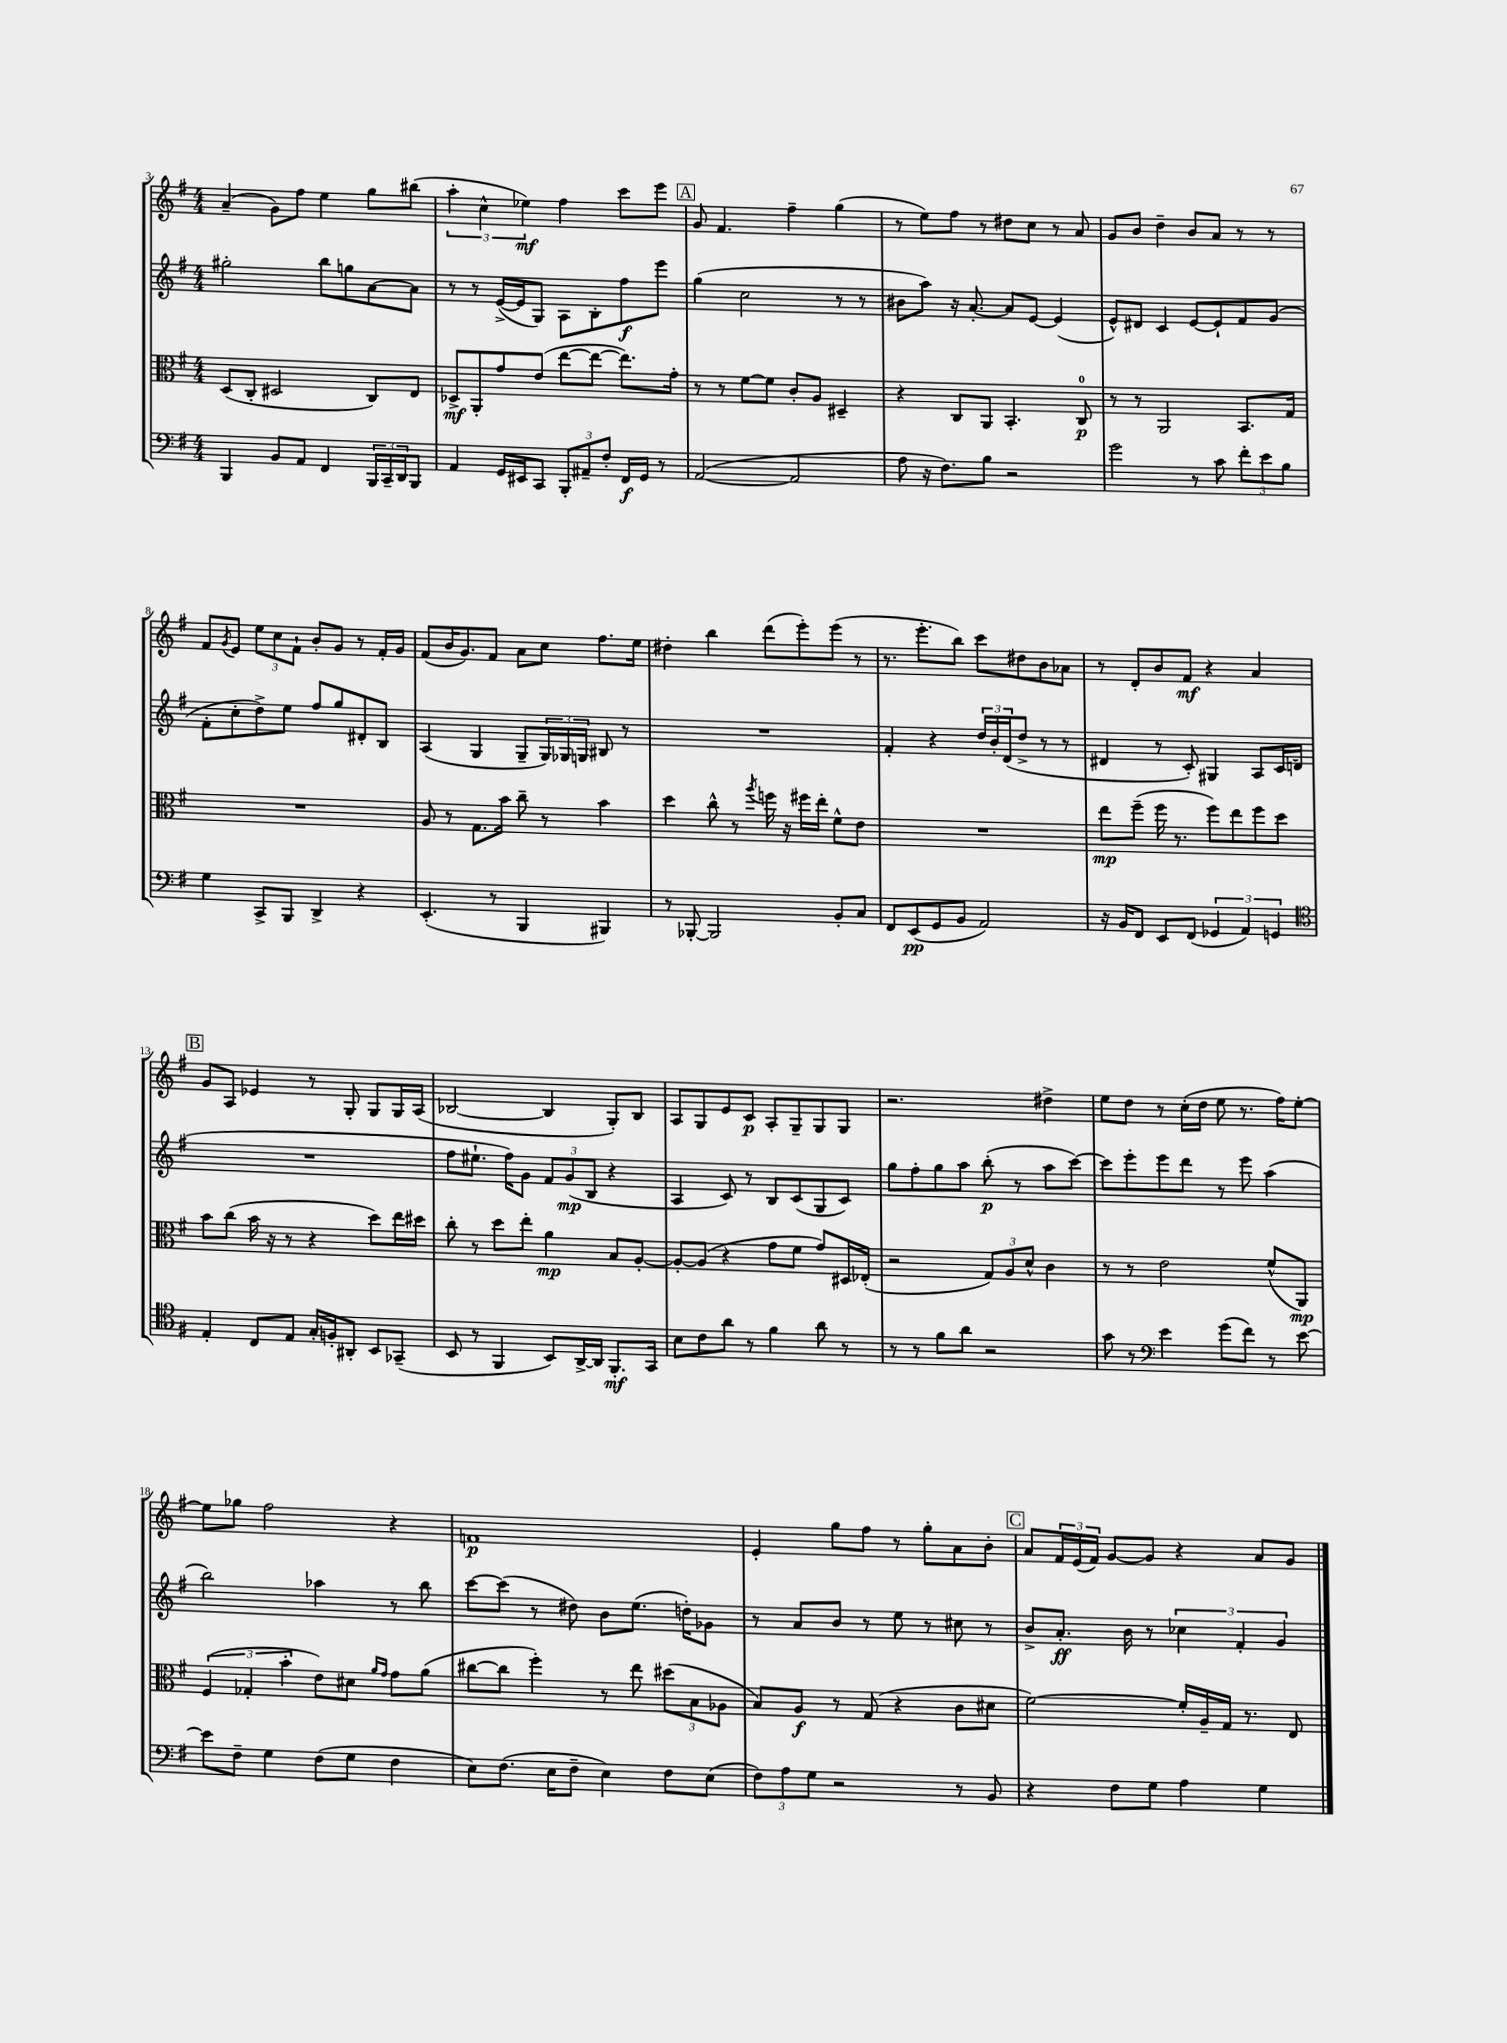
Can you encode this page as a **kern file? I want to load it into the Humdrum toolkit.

**kern	**dynam	**kern	**dynam	**kern	**dynam	**kern	**dynam
*part4	*part4	*part3	*part3	*part2	*part2	*part1	*part1
*staff4	*staff4	*staff3	*staff3	*staff2	*staff2	*staff1	*staff1
*clefF4	*	*clefC3	*	*clefG2	*	*clefG2	*
*k[f#]	*	*k[f#]	*	*k[f#]	*	*k[f#]	*
*M4/4	*	*M4/4	*	*M4/4	*	*M4/4	*
=3	=3	=3	=3	=3	=3	=3	=3
4BBB/	.	(8D/L	.	2gg#X'\	.	(4a~/	.
.	.	8C'/J	.	.	.	.	.
8BB/L	.	2D#X/	.	.	.	8g\L)	.
8AA/J	.	.	.	.	.	8ff#\J	.
4FF#/	.	.	.	8bb\L	.	4ee\	.
.	.	.	.	8ggn\	.	.	.
24BBB/LL	.	8C/L)	.	[8a\	.	8gg\L	.
24CC~/	.	.	.	.	.	.	.
24DD/J	.	.	.	.	.	.	.
8BBB/J	.	8E/J	.	8a\J]	.	(8bb#X\J	.
=4	=4	=4	=4	=4	=4	=4	=4
4AA/	.	8D-X^/L	mf	8r	.	6aa'\	.
.	.	8AA'/	.	8r	.	.	.
.	.	.	.	.	.	6cc^^\	.
16GG/LL	.	8g/	.	([16e^/LL	.	.	.
16EE#X/J	.	.	.	16e/J]	.	.	.
.	.	.	.	.	.	6ee-X\)	mf
8CC/J	.	(8e/J	.	8G/J)	.	.	.
12BBB'/L	.	[8ee\L	.	8A\L	.	4ff#\	.
12AA#X~/	.	.	.	.	.	.	.
.	.	8ee\J_	.	8B'\	.	.	.
12F#'/J	.	.	.	.	.	.	.
16FF#/LL	f	8.ee\L])	.	8ff#\	f	8ccc\L	.
16GG/JJ	.	.	.	.	.	.	.
8r	.	.	.	8eee\J	.	8eee\J	.
.	.	16g'\Jk	.	.	.	.	.
!!LO:REH:place=s1:t=A
=5	=5	=5	=5	=5	=5	=5	=5
([2AA/	.	8r	.	(4gg\	.	8g/	.
.	.	8r	.	.	.	4.f#/	.
.	.	[8f#\L	.	2cc\	.	.	.
.	.	8f#\J]	.	.	.	.	.
2AA/]	.	8c'/L	.	.	.	4ff#~\	.
.	.	8A/J	.	.	.	.	.
.	.	4D#X~/	.	8r	.	(4gg\	.
.	.	.	.	8r	.	.	.
=6	=6	=6	=6	=6	=6	=6	=6
8A\	.	4r	.	8b#X\L	.	8r	.
16r	.	.	.	8aa\J)	.	8ee\L)	.
8.F#\L)	.	.	.	.	.	.	.
.	.	8C/L	.	16r	.	8ff#\J	.
.	.	.	.	[8.a'/	.	.	.
8B\J	.	8AA/J	.	.	.	8r	.
2r	.	4.BB'/	.	8a/L]	.	8dd#X\L	.
.	.	.	.	[8e/J	.	8cc\J	.
.	.	.	.	(4e/]	.	8r	.
.	.	8C/	p	.	.	8a/	.
=7	=7	=7	=7	=7	=7	=7	=7
2g\	.	8r	.	8e^^/L)	.	8g/L	.
.	.	8r	.	8d#X/J	.	8b/J	.
.	.	2AA/	.	4c/	.	4dd~\	.
8r	.	.	.	[8e/L	.	8b/L	.
8c\	.	.	.	8e`/]	.	8a/J	.
12f#'\L	.	8.BB/L	.	8f#/	.	8r	.
12e\	.	.	.	.	.	.	.
.	.	.	.	(8g/J	.	8r	.
12B\J	.	.	.	.	.	.	.
.	.	16G/Jk	.	.	.	.	.
!!LO:LB:g=z
=8	=8	=8	=8	=8	=8	=8	=8
4G\	.	1r	.	8f#'\L	.	8f#/L	.
.	.	.	.	.	.	8qg/	.
.	.	.	.	8cc'\	.	8e/J	.
8CC^/L	.	.	.	8dd^\)	.	12ee\L	.
.	.	.	.	.	.	12cc\	.
8BBB/J	.	.	.	8ee\J	.	.	.
.	.	.	.	.	.	12f#`\J	.
4DD^/	.	.	.	8ff#/L	.	8b'/L	.
.	.	.	.	8gg/	.	8g/J	.
4r	.	.	.	8d#X'/	.	8r	.
.	.	.	.	8B/J	.	16f#'/LL	.
.	.	.	.	.	.	16g/JJ	.
=9	=9	=9	=9	=9	=9	=9	=9
(4.EE'/	.	8A/	.	(4A/	.	(8f#/L	.
.	.	8r	.	.	.	16b/K	.
.	.	.	.	.	.	8.g/)	.
.	.	8.G\L	.	4G/	.	.	.
8r	.	.	.	.	.	8f#/J	.
.	.	16b\Jk	.	.	.	.	.
4BBB/	.	8cc~\	.	8G~/L	.	8a\L	.
.	.	8r	.	24G/L)	.	8cc\J	.
.	.	.	.	24G-X/	.	.	.
.	.	.	.	24Gn/JJ	.	.	.
4BBB#X/)	.	4b\	.	8B#X/	.	8.ff#\L	.
.	.	.	.	8r	.	.	.
.	.	.	.	.	.	16ee\Jk	.
=10	=10	=10	=10	=10	=10	=10	=10
8r	.	4dd\	.	1r	.	4dd#X'\	.
[8BBB-X'/	.	.	.	.	.	.	.
2BBB-/]	.	8cc^^\	.	.	.	4bb\	.
.	.	8r	.	.	.	.	.
.	.	8qaa/	.	.	.	.	.
.	.	16ffn\	.	.	.	(8ddd\L	.
.	.	16r	.	.	.	.	.
.	.	16ff#X\LL	.	.	.	8eee'\)	.
.	.	16ee'\JJ	.	.	.	.	.
8BB'/L	.	8f#^^\L	.	.	.	(8eee\J	.
8C/J	.	8e\J	.	.	.	8r	.
=11	=11	=11	=11	=11	=11	=11	=11
8FF#/L	.	1r	.	4f#'/	.	8.r	.
(8EE/	pp	.	.	.	.	.	.
.	.	.	.	.	.	8.eee'\L	.
8GG/	.	.	.	4r	.	.	.
8BB/J	.	.	.	.	.	8bb\J)	.
2AA/)	.	.	.	24dd/LL	.	8ccc\L	.
.	.	.	.	24b'/	.	.	.
.	.	.	.	(24d/J	.	.	.
.	.	.	.	8dd^/J	.	8dd#X\	.
.	.	.	.	8r	.	8b\	.
.	.	.	.	8r	.	8a-X\J	.
=12	=12	=12	=12	=12	=12	=12	=12
16r	.	8ee\L	mp	4d#X/	.	8r	.
16BB/KL	.	.	.	.	.	.	.
8FF#/J	.	(8ff#~\J	.	.	.	8d'/L	.
8EE/L	.	16ff#\	.	8r	.	8b/	.
.	.	8.r	.	.	.	.	.
(8FF#/J	.	.	.	8c'/)	.	8f#/J	mf
6GG-X/	.	8ff#\L)	.	4G#X/	.	4r	.
.	.	8ee\	.	.	.	.	.
6AA/)	.	.	.	.	.	.	.
.	.	8ff#\	.	8A/L	.	4a/	.
6GGn/	.	.	.	.	.	.	.
.	.	8dd\J	.	16c/L	.	.	.
.	.	.	.	(16dn/JJ	.	.	.
!!LO:LB:g=z
!!LO:REH:place=s1:t=B
=13	=13	=13	=13	=13	=13	=13	=13
*clefC4	*	*	*	*	*	*	*
4E'/	.	8b\L	.	1r	.	8g/L	.
.	.	(8cc\J	.	.	.	8A/J	.
8C/L	.	16b\	.	.	.	4e-X/	.
.	.	16r	.	.	.	.	.
8E/J	.	8r	.	.	.	.	.
16G'/LL	.	4r	.	.	.	8r	.
16Fn'/J	.	.	.	.	.	.	.
8AA#X'/J	.	.	.	.	.	8G'/	.
8BB/L	.	8dd\L)	.	.	.	8G/L	.
(8GG-X~/J	.	16ee\L	.	.	.	16G/L	.
.	.	16dd#X\JJ	.	.	.	(16A/JJ	.
=14	=14	=14	=14	=14	=14	=14	=14
8BB/	.	8cc'\	.	8ff#\L	.	[2B-X/	.
8r	.	8r	.	8.ee#X`\J	.	.	.
4FF#/	.	8dd\L	.	.	.	.	.
.	.	.	.	16ff#\KL)	.	.	.
.	.	8ee'\J	.	8g\J	.	.	.
8BB/L)	.	4a\	mp	12f#/L	.	4B-/]	.
.	.	.	.	(12g/	mp	.	.
[16AA^/L	.	.	.	.	.	.	.
.	.	.	.	12B/J	.	.	.
16AA/JJ]	.	.	.	.	.	.	.
8.FF#'/L	mf	8B/L	.	4r	.	8G'/L)	.
.	.	[8A'/J	.	.	.	8B-/J	.
16GG/Jk	.	.	.	.	.	.	.
=15	=15	=15	=15	=15	=15	=15	=15
8B\L	.	8A'/L_	.	4A/	.	8A/L	.
8c\	.	(8A/J]	.	.	.	8G/	.
8a\J	.	4r	.	8c/)	.	8e/	.
8r	.	.	.	8r	.	8c/J	p
4f#\	.	8g\L	.	8B/L	.	8A'/L	.
.	.	8f#\J	.	(8c/	.	8G~/	.
8a\	.	8g/L)	.	8G/	.	8G/	.
8r	.	16D#X/L	.	8c/J)	.	8G/J	.
.	.	(16E-X'/JJ	.	.	.	.	.
=16	=16	=16	=16	=16	=16	=16	=16
8r	.	2r	.	8gg\L	.	2.r	.
8r	.	.	.	8ff#'\	.	.	.
8f#\L	.	.	.	8gg\	.	.	.
8a\J	.	.	.	8aa\J	.	.	.
2r	.	12G/L)	.	(8bb'\	p	.	.
.	.	12A/	.	.	.	.	.
.	.	.	.	8r	.	.	.
.	.	12d^^/J	.	.	.	.	.
.	.	4c\	.	8aa\L	.	4dd#X^\	.
.	.	.	.	[8ccc\J)	.	.	.
=17	=17	=17	=17	=17	=17	=17	=17
8g\	.	8r	.	8ccc\L]	.	8ee\L	.
8r	.	8r	.	8eee'\	.	8dd\J	.
*clefF4	*	*	*	*	*	*	*
4e\	.	2e\	.	8eee\	.	8r	.
.	.	.	.	8ddd\J	.	(16cc'\LL	.
.	.	.	.	.	.	16dd\JJ	.
(8g\L	.	.	.	8r	.	8ee\	.
8f#\J)	.	.	.	8eee\	.	8.r	.
8r	.	(8f#^^/L	.	(4aa\	.	.	.
.	.	.	.	.	.	16ff#\KL)	.
[8e\	.	8AA/J)	mp	.	.	[8ee'\J	.
!!LO:LB:g=z
=18	=18	=18	=18	=18	=18	=18	=18
8e\L]	.	(6F#/	.	2bb\)	.	8ee\L]	.
8F#~\J	.	.	.	.	.	8gg-X\J	.
.	.	6G-X'/	.	.	.	.	.
4G\	.	.	.	.	.	2ff#\	.
.	.	6b'\	.	.	.	.	.
(8F#\L	.	8e\L)	.	4aa-X\	.	.	.
8G\J	.	8d#X\J	.	.	.	.	.
.	.	16qqa/LL	.	.	.	.	.
.	.	16qqg/JJ	.	.	.	.	.
4F#\	.	8g\L	.	8r	.	4r	.
.	.	(8a\J	.	8bb\	.	.	.
=19	=19	=19	=19	=19	=19	=19	=19
8E\L)	.	[8cc#X\L	.	[8ccc\L	.	1fn	p
(8.F#\J	.	8cc#\J]	.	(8ccc\J]	.	.	.
.	.	4ff#'\)	.	8r	.	.	.
16E\KL	.	.	.	.	.	.	.
8F#~\J	.	.	.	8dd#X\)	.	.	.
4E\)	.	8r	.	8b\L	.	.	.
.	.	8ee\	.	(8.ee\J	.	.	.
8F#\L	.	(12dd#X\L	.	.	.	.	.
.	.	.	.	16ddn'\KL)	.	.	.
.	.	12B\	.	.	.	.	.
(8E\J	.	.	.	8g-X\J	.	.	.
.	.	12A-X\J	.	.	.	.	.
=20	=20	=20	=20	=20	=20	=20	=20
12F#\L)	.	8B/L)	.	8r	.	4e'/	.
12A\	.	.	.	.	.	.	.
.	.	8A/J	f	8a/L	.	.	.
12G\J	.	.	.	.	.	.	.
2r	.	8r	.	8b/J	.	8gg\L	.
.	.	(8G/	.	8r	.	8ff#\J	.
.	.	4r	.	8ee\	.	8r	.
.	.	.	.	8r	.	8gg'\L	.
8r	.	8c\L	.	8cc#X\	.	8a\	.
8BB/	.	8d#X\J	.	8r	.	8b'\J	.
!!LO:REH:place=s1:t=C
=21	=21	=21	=21	=21	=21	=21	=21
4r	.	[2f#\)	.	8b^/L	.	8a/L	.
.	.	.	.	8.a'/J	ff	24f#/L	.
.	.	.	.	.	.	(24e/	.
.	.	.	.	.	.	24f#/JJ)	.
8F#\L	.	.	.	.	.	[8g/L	.
.	.	.	.	16b\	.	.	.
8G\J	.	.	.	8r	.	8g/J]	.
4A\	.	16f#'/LL]	.	6cc-X\	.	4r	.
.	.	16A~/	.	.	.	.	.
.	.	16G/JJ	.	.	.	.	.
.	.	.	.	6f#'/	.	.	.
.	.	8.r	.	.	.	.	.
4G\	.	.	.	.	.	8a/L	.
.	.	.	.	6g/	.	.	.
.	.	8E/	.	.	.	8g/J	.
==	==	==	==	==	==	==	==
*-	*-	*-	*-	*-	*-	*-	*-
